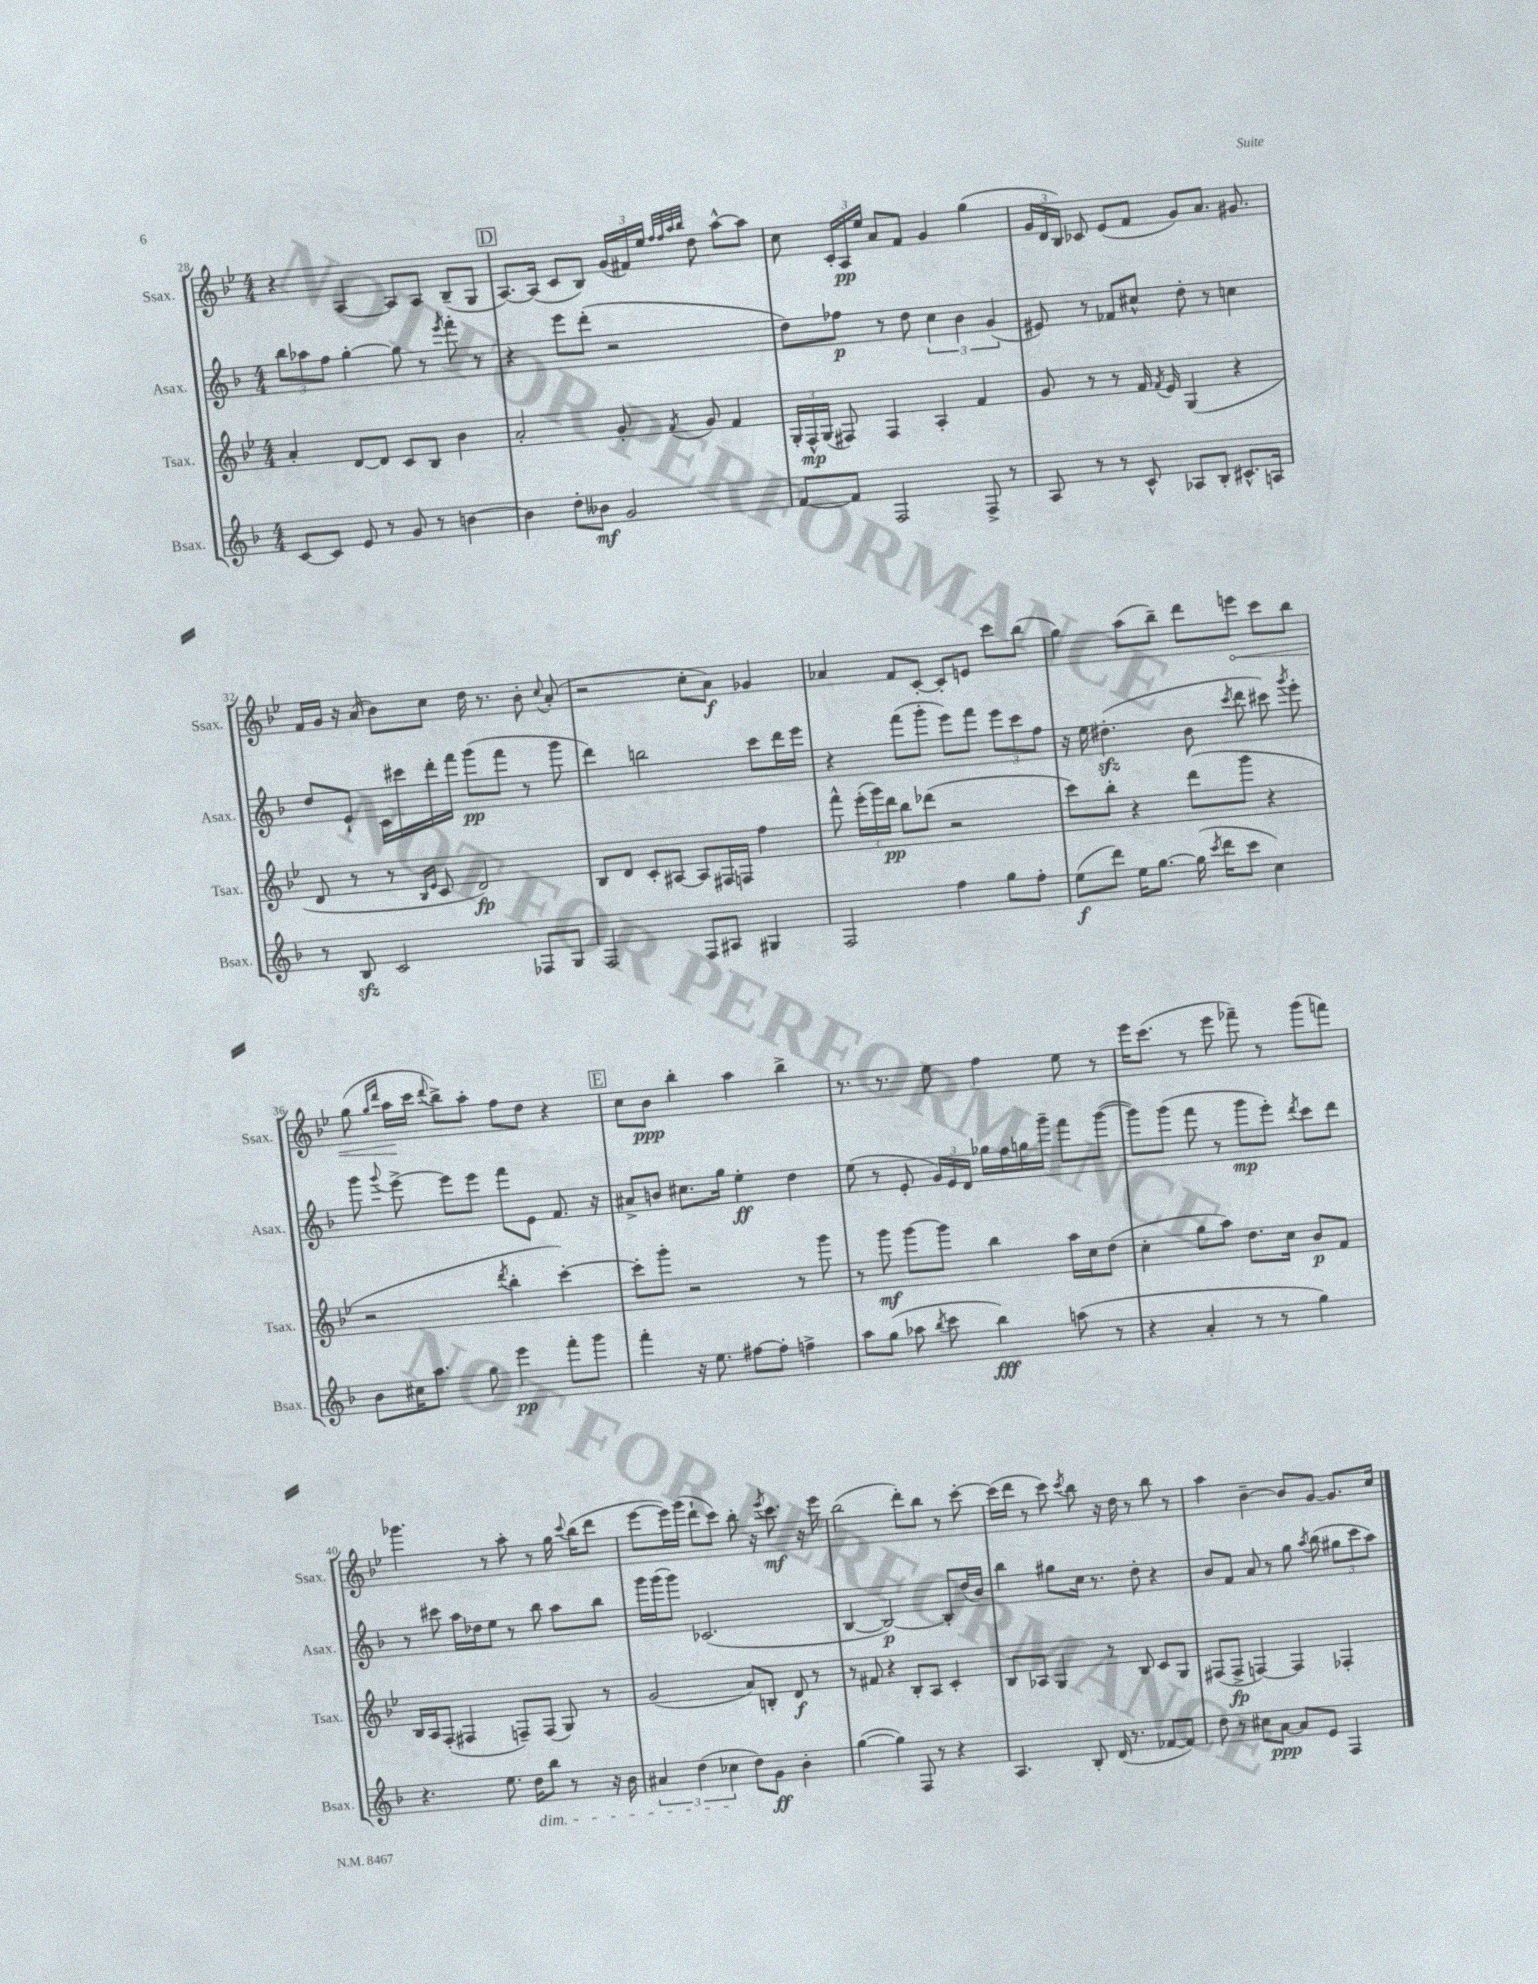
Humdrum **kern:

**kern	**kern	**kern	**kern
*staff4	*staff3	*staff2	*staff1
*clefG2	*clefG2	*clefG2	*clefG2
*k[b-]	*k[b-e-]	*k[b-]	*k[b-e-]
*M4/4	*M4/4	*M4/4	*M4/4
[8c	4a'	12bb-	4r
.	.	12aa-	.
8c]	.	.	.
.	.	12ff	.
8e	[8d	[4gg'	[4A
8r	8d]	.	.
8g	8c	8gg]	8A]
8r	8B-	8r	8A
.	.	8qeee	.
[4b	4b-	8fff'	(8B-~
.	.	8r	8G
=	=	=	=
4b]	2a'	4r	[8.A)
.	.	.	(16A]
8dd'	.	8eee	8c
8b--	.	(8ddd'	8B-)
2g	8g'	2r	(24g
.	.	.	24f#)
.	.	.	24ee-
.	.	.	32qqff
.	.	.	32qqff
.	.	.	32qqaa
.	8qf	.	32qqbb-
.	8g	.	8dd
.	4f	.	[8aa^^
.	.	.	8aa]
=	=	=	=
[8f	24G'	8dd)	8cc
.	24F^^	.	.
.	(24G	.	.
8f]	8F#)	8ff-	24c'
.	.	.	24A
.	.	.	24ee-
2F	4F#	8r	8a
.	.	8dd	8f
.	4A'	6cc	4g
.	.	6b-	.
8F^	4f	.	(4gg
.	.	(6g	.
8r	.	.	.
=	=	=	=
8A	8g	8e#)	24g
.	.	.	24d
.	.	.	24B-)
8r	8r	8r	8c-
8r	8r	8f-	(8e-
8c^^	16f	8cc#^^	8f
.	8qf	.	.
.	16e-	.	.
8A-	(4G	8dd'	8g)
8B-'	.	8r	8.a
8.c#^^	4r	4cc	.
.	.	.	8.g#
16A	.	.	.
=	=	=	=
8r	8d	8dd	16f
.	.	.	16g
8B-	8r	8e`	16r
.	.	.	(16a
2c	8r	16c	8b-)
.	.	16ccc#	.
.	16qqB-	.	.
.	16qqe-	.	.
.	8c	16ddd'	8cc
.	.	16fff	.
.	2d)	(8ggg	16dd
.	.	.	8.r
.	.	8fff	.
8F-	.	8r	8b-'
.	.	.	8qqcc
8G	.	8ggg	(8a'
=	=	=	=
2F	8B-	4ddd)	2r
.	8d	.	.
.	8c'	2bb	.
.	[8A#	.	.
8F	8A#]	.	8cc'
8A#	16F#	.	8a)
.	16F	.	.
4G#	4ff	8ccc	4g-
.	.	16ddd	.
.	.	16eee	.
=	=	=	=
2F	8fff^^	4r	4a-
.	(24eee-'	.	.
.	24ggg)	.	.
.	24ddd	.	.
.	8bb-	(8fff	8f
.	(8ddd-	8ggg'	[8c'
4ff	2r	8eee)	8c']
.	.	8fff	8e
8gg	.	12eee	8ccc
.	.	12ccc	.
8ff'	.	.	(8bb-
.	.	12ff	.
=	=	=	=
(8ee	8ccc)	16r	4gg)
.	.	16ee	.
8ddd)	8bb-'	(4.dd#'	.
16ee	4r	.	(8aa
[8.gg	.	.	.
.	.	.	8bb-~)
(16gg]	(8ddd	8b-	8ddd
8qccc	.	.	.
16ddd	.	.	.
.	.	8qccc	.
8ccc	8ggg	8ddd	8eee
4cc)	4r	8ccc#)	8ccc
.	.	8qggg	.
.	.	8eee'	8bb-
=	=	=	=
8b-	2r	8ggg	(8gg
.	.	.	16qqgg
.	.	8qqggg	16qqddd
16cc#	.	[8eee^	16aa
8.aa	.	.	16ccc
.	.	.	8qqddd
.	.	8eee]	8bb-^)
8gg	.	8eee	8aa'
.	8qddd	.	.
4eee	4bb-'	8fff	8ff
.	.	8e	8dd
8fff'	[4ccc')	8.f	4r
8ggg	.	.	.
.	.	16r	.
=	=	=	=
4fff'	8ccc']	8a#^	8cc
.	8ggg'	8b	8b-
16r	2r	8.cc#	4bb-'
8.ee	.	.	.
.	.	16gg	.
[8ff#	.	4ee'	4aa
8ff#']	.	.	.
4ff^	8r	4dd	4bb-^
.	8ggg	.	.
=	=	=	=
8aa	8r	(8ee	8.r
(8gg	8ggg	8r	.
.	.	.	8.r
8aa-	[8ggg	8e'	.
8qbb-	.	.	.
8ccc	8ggg]	24g)	8ee-
.	.	24e	.
.	.	24d	.
4bb-)	4bb-	16gg-	4ff
.	.	16ff	.
.	.	16gg	.
.	.	16ggg~	.
(8aa	16aa	8fff	8ee-
.	16cc	.	.
8r	(8dd	([8ggg	8r
=	=	=	=
4r	4cc'	8ggg])	16eee-
.	.	.	(8.ccc
.	.	(8ggg	.
4a'	8gg	8fff	8r
.	8aa)	8r	8eee-
8r	8.dd	8ggg	8fff-~)
8r	.	8eee')	8r
.	16cc	.	.
.	.	8qddd	.
4gg)	8b-	8ccc	(8ggg
.	8f	8ddd	8fff)
=	=	=	=
4.r	16B-	8r	4.ggg-
.	16A	.	.
.	(8F'	8ccc#	.
.	4F#	16aa	.
.	.	16dd-	.
8.ee	.	8ee	8r
.	8F~)	8r	8aa'
16dd	.	.	.
8bb-	(8F	8bb-	8r
8r	8G)	8aa	16gg
.	.	.	8qqccc
.	.	.	(16bb-
16r	8r	8bb-	8ddd
16b-	.	.	.
=	=	=	=
6a#	(2g	16ggg	[8eee-
.	.	(16ggg	.
.	.	8ggg)	16eee-])
(6dd	.	.	.
.	.	.	(16ggg
.	.	(2.c-	8ddd`
6cc-	.	.	.
.	.	.	8ccc)
8dd)	8a)	.	8bb-'
8g	8B'	.	16r
.	.	.	8qeee-
.	.	.	8.ccc
4b-'	8d	.	.
.	8r	.	16r
.	.	.	16eee-
=	=	=	=
([4gg	8r	[4B-	(2bb-
.	8f#	.	.
4gg])	4r	2B-_)	.
8F	8B-'	.	8ddd')
8r	8A	.	8bb-
4r	4c'	8B-']	8r
.	.	(16dd	[8ccc'
.	.	16b-)	.
=	=	=	=
4.A	8B-	4bb-	(16ccc]
.	.	.	16ddd
.	8A-	.	8r
.	4G	8gg#	8ccc)
.	.	.	8qccc
8B-'	.	16cc	8bb-
.	.	8.r	.
(16d	8r	.	16r
8.r	.	.	16dd
.	8B-	8dd'	8r
[8f-	8c	4r	8bb-
8f-])	8G	.	8r
=	=	=	=
8dd	(8F#	8b-	4aa
8r	8F#^	8f	.
8cc#	[4F)	8a	[4b-~
[8a	.	8r	.
8a]	4F]	8gg	8b-]
.	.	8qaa	.
8e	.	(8bb-	[8g
4F	4F-'	12gg#	8.g]
.	.	12ccc	.
.	.	12aa)	.
.	.	.	16cc
==	==	==	==
*-	*-	*-	*-
